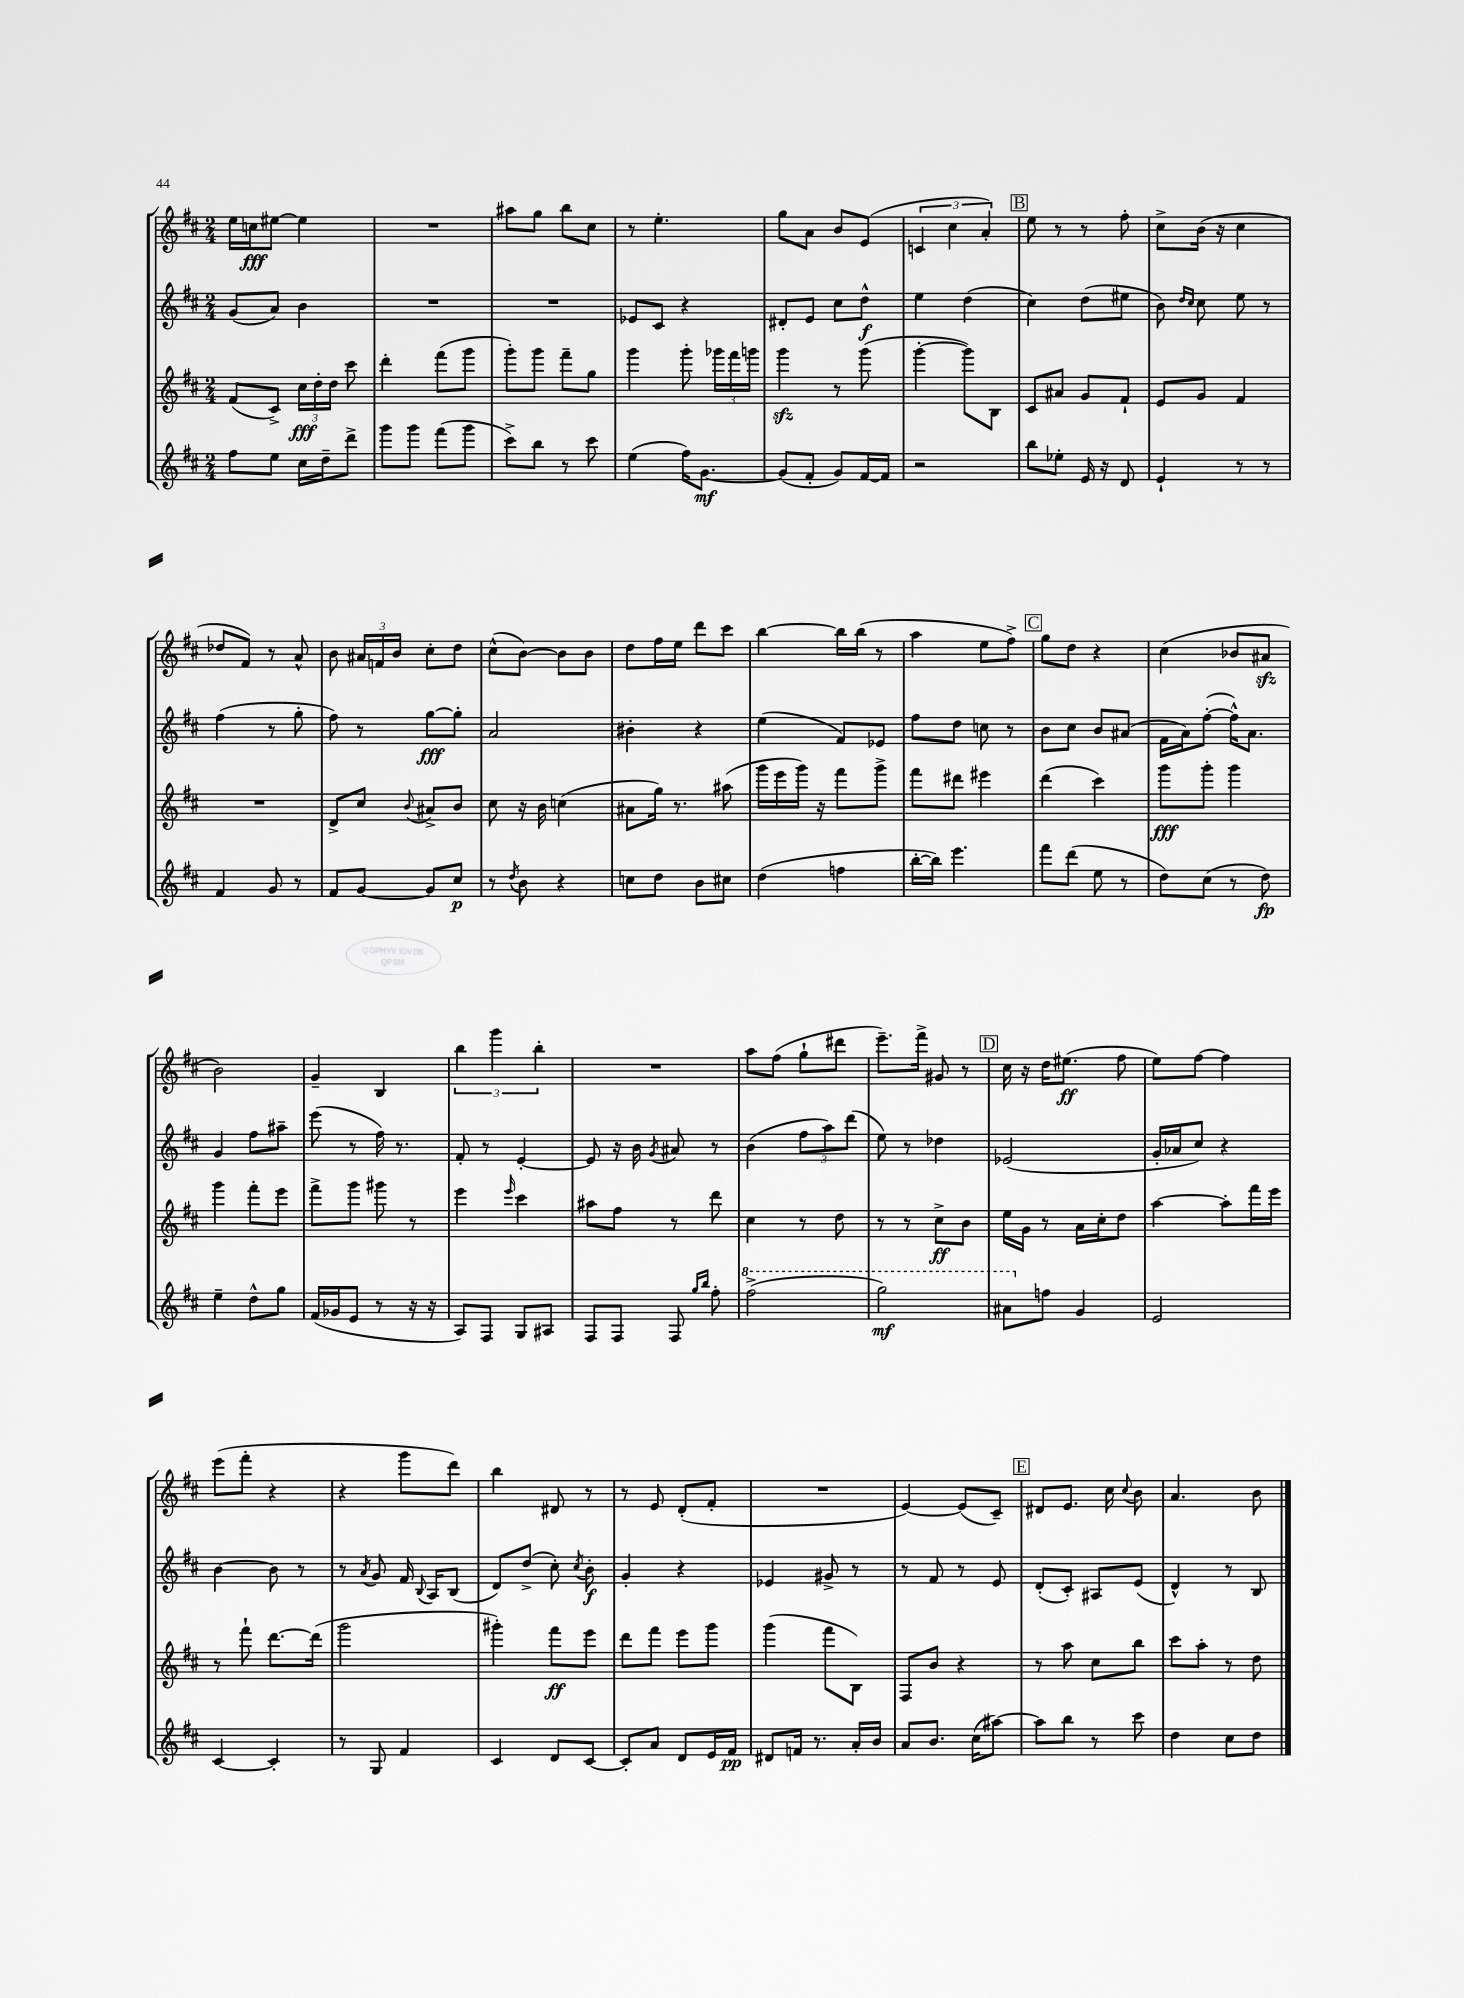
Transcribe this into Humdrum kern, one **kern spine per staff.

**kern	**dynam	**kern	**dynam	**kern	**dynam	**kern	**dynam
*part4	*part4	*part3	*part3	*part2	*part2	*part1	*part1
*staff4	*staff4	*staff3	*staff3	*staff2	*staff2	*staff1	*staff1
*clefG2	*	*clefG2	*	*clefG2	*	*clefG2	*
*k[f#c#]	*	*k[f#c#]	*	*k[f#c#]	*	*k[f#c#]	*
*M2/4	*	*M2/4	*	*M2/4	*	*M2/4	*
=97	=97	=97	=97	=97	=97	=97	=97
8ff#\L	.	(8f#/L	.	(8g/L	.	16ee\LL	.
.	.	.	.	.	.	16ccn\J	fff
8ee\J	.	8c#^/J)	.	8a/J)	.	[8ee#X\J	.
16cc#\LL	.	24cc#\LL	fff	4b\	.	4ee#\]	.
.	.	24dd'\	.	.	.	.	.
16dd~\J	.	.	.	.	.	.	.
.	.	24dd\JJ	.	.	.	.	.
8ddd^\J	.	8ccc#\	.	.	.	.	.
=98	=98	=98	=98	=98	=98	=98	=98
8ggg\L	.	4ddd'\	.	2r	.	2r	.
8ggg\J	.	.	.	.	.	.	.
(8fff#\L	.	(8fff#\L	.	.	.	.	.
8ggg\J	.	8ggg\J	.	.	.	.	.
=99	=99	=99	=99	=99	=99	=99	=99
8ccc#^\L)	.	8ggg'\L)	.	2r	.	8aa#X\L	.
8bb\J	.	8ggg\J	.	.	.	8gg\J	.
8r	.	8fff#~\L	.	.	.	8bb\L	.
8ccc#\	.	8gg\J	.	.	.	8cc#\J	.
=100	=100	=100	=100	=100	=100	=100	=100
(4ee\	.	4ggg\	.	8e-X/L	.	8r	.
.	.	.	.	8c#/J	.	4.ee'\	.
16ff#\KL)	.	8ggg'\	.	4r	.	.	.
[8.g\J	mf	.	.	.	.	.	.
.	.	24ggg-X\LL	.	.	.	.	.
.	.	24fff#\	.	.	.	.	.
.	.	24gggn\JJ	.	.	.	.	.
=101	=101	=101	=101	=101	=101	=101	=101
(8g/L]	.	4gggzz\	.	8d#X'/L	.	8gg\L	.
8f#'/J	.	.	.	8e/J	.	8a\J	.
8g/L)	.	8r	.	8cc#\L	.	8b/L	.
[16f#/L	.	(8ggg\	.	8dd^^\J	f	(8e/J	.
16f#/JJ]	.	.	.	.	.	.	.
=102	=102	=102	=102	=102	=102	=102	=102
2r	.	[4ggg'\	.	4ee\	.	6cn/	.
.	.	.	.	.	.	6cc#\	.
.	.	8ggg\L])	.	(4dd\	.	.	.
.	.	.	.	.	.	6a'/)	.
.	.	8B\J	.	.	.	.	.
!!LO:REH:place=s1:t=B
=103	=103	=103	=103	=103	=103	=103	=103
8bb\L	.	8c#/L	.	4cc#\)	.	8ee\	.
8ee-X'\J	.	8a#X/J	.	.	.	8r	.
16e/	.	8g/L	.	(8dd\L	.	8r	.
16r	.	.	.	.	.	.	.
8d/	.	8f#`/J	.	8ee#X\J	.	8ff#'\	.
=104	=104	=104	=104	=104	=104	=104	=104
4e`/	.	8e/L	.	8b\)	.	8cc#^\L	.
.	.	.	.	16qqdd/LL	.	.	.
.	.	.	.	16qqcc#/JJ	.	.	.
.	.	8g/J	.	8cc#\	.	(16b\Jk	.
.	.	.	.	.	.	16r	.
8r	.	4f#/	.	8ee\	.	4cc#\	.
8r	.	.	.	8r	.	.	.
!!LO:LB:g=z
=105	=105	=105	=105	=105	=105	=105	=105
4f#/	.	2r	.	(4ff#\	.	8dd-X/L	.
.	.	.	.	.	.	8f#/J)	.
8g/	.	.	.	8r	.	8r	.
8r	.	.	.	8gg'\	.	8a^^/	.
=106	=106	=106	=106	=106	=106	=106	=106
8f#/L	.	8d^/L	.	8ff#\)	.	8b\	.
[8g/J	.	8cc#/J	.	8r	.	24a#X/LL	.
.	.	.	.	.	.	24fn/	.
.	.	.	.	.	.	24b/JJ	.
.	.	8qqb/	.	.	.	.	.
8g/L]	.	8a#X^/L	.	[8gg\L	fff	8cc#'\L	.
8cc#/J	p	8b/J	.	8gg'\J]	.	8dd\J	.
=107	=107	=107	=107	=107	=107	=107	=107
8r	.	8cc#\	.	2a/	.	(8cc#^^\L	.
8qdd/	.	.	.	.	.	.	.
8b\	.	16r	.	.	.	[8b\J)	.
.	.	16b\	.	.	.	.	.
4r	.	(4ccn\	.	.	.	8b\L]	.
.	.	.	.	.	.	8b\J	.
=108	=108	=108	=108	=108	=108	=108	=108
8ccn\L	.	8a#X\L	.	4b#X'\	.	8dd\L	.
8dd\J	.	16gg\Jk)	.	.	.	16ff#\L	.
.	.	8.r	.	.	.	16ee\JJ	.
8b\L	.	.	.	4r	.	8ddd\L	.
8cc#X\J	.	(8aa#X\	.	.	.	8ccc#\J	.
=109	=109	=109	=109	=109	=109	=109	=109
(4dd\	.	16ggg\LL	.	(4ee\	.	[4bb\	.
.	.	16eee\	.	.	.	.	.
.	.	16ggg\JJ)	.	.	.	.	.
.	.	16r	.	.	.	.	.
4ffn\	.	8fff#\L	.	8f#/L)	.	16bb\LL]	.
.	.	.	.	.	.	(16bb\JJ	.
.	.	8ggg^\J	.	8e-X/J	.	8r	.
=110	=110	=110	=110	=110	=110	=110	=110
[16bb'\LL	.	8fff#\L	.	8ff#\L	.	4aa\	.
16bb\JJ])	.	.	.	.	.	.	.
4.eee\	.	8ddd#X\J	.	8dd\J	.	.	.
.	.	4eee#X\	.	8ccn\	.	8ee\L	.
.	.	.	.	8r	.	8ff#^\J)	.
!!LO:REH:place=s1:t=C
=111	=111	=111	=111	=111	=111	=111	=111
8fff#\L	.	(4ddd\	.	8b\L	.	8gg\L	.
(8ddd\J	.	.	.	8cc#\J	.	8dd\J	.
8ee\	.	4ccc#\)	.	8b/L	.	4r	.
8r	.	.	.	(8a#X/J	.	.	.
=112	=112	=112	=112	=112	=112	=112	=112
8dd\L)	.	8ggg\L	fff	16f#\LL	.	(4cc#\	.
.	.	.	.	16a\J)	.	.	.
(8cc#\J	.	8ggg'\J	.	([8ff#'\J	.	.	.
8r	.	4ggg\	.	16ff#^^\KL])	.	8b-X/L	.
.	.	.	.	8.a\J	.	.	.
8dd\)	fp	.	.	.	.	8a#Xzz/J	.
!!LO:LB:g=z
=113	=113	=113	=113	=113	=113	=113	=113
4ee~\	.	4ggg\	.	4g/	.	2b\)	.
8dd^^\L	.	8fff#'\L	.	8ff#\L	.	.	.
8gg\J	.	8eee\J	.	8aa#X~\J	.	.	.
=114	=114	=114	=114	=114	=114	=114	=114
(16f#/LL	.	8fff#^\L	.	(8eee\	.	4g~/	.
16g-X/J	.	.	.	.	.	.	.
8e/J	.	8ggg\J	.	8r	.	.	.
8r	.	8ggg#X\	.	16ff#\)	.	4B/	.
.	.	.	.	8.r	.	.	.
16r	.	8r	.	.	.	.	.
16r	.	.	.	.	.	.	.
=115	=115	=115	=115	=115	=115	=115	=115
8A/L)	.	4eee\	.	8f#'/	.	6bb\	.
8F#/J	.	.	.	8r	.	.	.
.	.	.	.	.	.	6ggg\	.
.	.	16qqeee/	.	.	.	.	.
8G/L	.	4ccc#\	.	[4e'/	.	.	.
.	.	.	.	.	.	6bb'\	.
8A#X/J	.	.	.	.	.	.	.
=116	=116	=116	=116	=116	=116	=116	=116
8F#/L	.	8aa#X\L	.	8e/]	.	2r	.
8F#/J	.	8ff#\J	.	16r	.	.	.
.	.	.	.	16b\	.	.	.
.	.	.	.	8qg/	.	.	.
8F#/	.	8r	.	8a#X/	.	.	.
16qqgg/LL	.	.	.	.	.	.	.
16qqbb/JJ	.	.	.	.	.	.	.
8ff#'\	.	8ddd\	.	8r	.	.	.
=117	=117	=117	=117	=117	=117	=117	=117
*8va	*	*	*	*	*	*	*
(2fff#^\	.	4cc#\	.	(4b\	.	8aa\L	.
.	.	.	.	.	.	(8ff#\J	.
.	.	8r	.	12ff#\L	.	8gg`\L	.
.	.	.	.	12aa\)	.	.	.
.	.	8dd\	.	.	.	8ddd#X\J	.
.	.	.	.	(12ddd\J	.	.	.
=118	=118	=118	=118	=118	=118	=118	=118
2ggg\)	mf	8r	.	8ee\)	.	8.eee~\L)	.
.	.	8r	.	8r	.	.	.
.	.	.	.	.	.	16fff#^\Jk	.
.	.	8cc#^\L	ff	4dd-X\	.	8g#X/	.
.	.	8b\J	.	.	.	8r	.
!!LO:REH:place=s1:t=D
=119	=119	=119	=119	=119	=119	=119	=119
8aa#X\L	.	16ee\LL	.	(2e-X/	.	16cc#\	.
.	.	16g\JJ	.	.	.	16r	.
*X8va	*	*	*	*	*	*	*
8ffn\J	.	8r	.	.	.	16dd\KL	.
.	.	.	.	.	.	(8.ee#X\J	ff
4g/	.	16a\LL	.	.	.	.	.
.	.	16cc#'\J	.	.	.	.	.
.	.	8dd\J	.	.	.	8ff#\	.
=120	=120	=120	=120	=120	=120	=120	=120
2e/	.	[4aa\	.	16g'/LL	.	8ee\L)	.
.	.	.	.	16a-X/J	.	.	.
.	.	.	.	8cc#/J)	.	[8ff#\J	.
.	.	8aa'\L]	.	4r	.	4ff#\]	.
.	.	16fff#\L	.	.	.	.	.
.	.	16eee\JJ	.	.	.	.	.
!!LO:LB:g=z
=121	=121	=121	=121	=121	=121	=121	=121
[4c#/	.	8r	.	[4b\	.	(8eee\L	.
.	.	8fff#`\	.	.	.	8fff#'\J	.
4c#'/]	.	[8.ddd\L	.	8b\]	.	4r	.
.	.	.	.	8r	.	.	.
.	.	(16ddd\Jk]	.	.	.	.	.
=122	=122	=122	=122	=122	=122	=122	=122
8r	.	2ggg\	.	8r	.	4r	.
.	.	.	.	8qa/	.	.	.
8G/	.	.	.	8g/	.	.	.
4f#/	.	.	.	16f#/	.	8ggg\L	.
.	.	.	.	8qqB/	.	.	.
.	.	.	.	16A/KL	.	.	.
.	.	.	.	(8B/J	.	8ddd\J)	.
=123	=123	=123	=123	=123	=123	=123	=123
4c#/	.	4ggg#X'\)	.	8d/L)	.	4bb\	.
.	.	.	.	(8dd^/J	.	.	.
8d/L	.	8fff#\L	ff	8cc#'\)	.	8d#X/	.
.	.	.	.	8qcc#/	.	.	.
[8c#/J	.	8eee\J	.	8b'\	f	8r	.
=124	=124	=124	=124	=124	=124	=124	=124
8c#'/L]	.	8ddd\L	.	4g'/	.	8r	.
8a/J	.	8fff#\J	.	.	.	8e/	.
8d/L	.	8eee\L	.	4r	.	(8d'/L	.
16e/L	.	8ggg\J	.	.	.	8f#'/J	.
16f#/JJ	pp	.	.	.	.	.	.
=125	=125	=125	=125	=125	=125	=125	=125
8d#X/L	.	(4ggg\	.	4e-X/	.	2r	.
16fn/Jk	.	.	.	.	.	.	.
8.r	.	.	.	.	.	.	.
.	.	8fff#\L	.	8g#X^/	.	.	.
16a'/LL	.	8B\J)	.	8r	.	.	.
16b/JJ	.	.	.	.	.	.	.
=126	=126	=126	=126	=126	=126	=126	=126
8a/L	.	8F#/L	.	8r	.	[4e/)	.
8.b/J	.	8b/J	.	8f#/	.	.	.
.	.	4r	.	8r	.	(8e/L]	.
(16cc#\KL	.	.	.	.	.	.	.
[8aa#X\J)	.	.	.	8e/	.	8c#~/J)	.
!!LO:REH:place=s1:t=E
=127	=127	=127	=127	=127	=127	=127	=127
8aa#\L]	.	8r	.	(8d'/L	.	8d#X/L	.
8bb\J	.	8aa\	.	8c#'/J)	.	8.e/J	.
8r	.	8cc#\L	.	8A#X/L	.	.	.
.	.	.	.	.	.	16cc#\	.
.	.	.	.	.	.	8qqcc#/	.
8ccc#\	.	8bb\J	.	(8e/J	.	8b\	.
=128	=128	=128	=128	=128	=128	=128	=128
4dd\	.	8ccc#\L	.	4d^^/)	.	4.a/	.
.	.	8aa'\J	.	.	.	.	.
8cc#\L	.	8r	.	8r	.	.	.
8dd\J	.	8dd\	.	8B/	.	8b\	.
==	==	==	==	==	==	==	==
*-	*-	*-	*-	*-	*-	*-	*-
